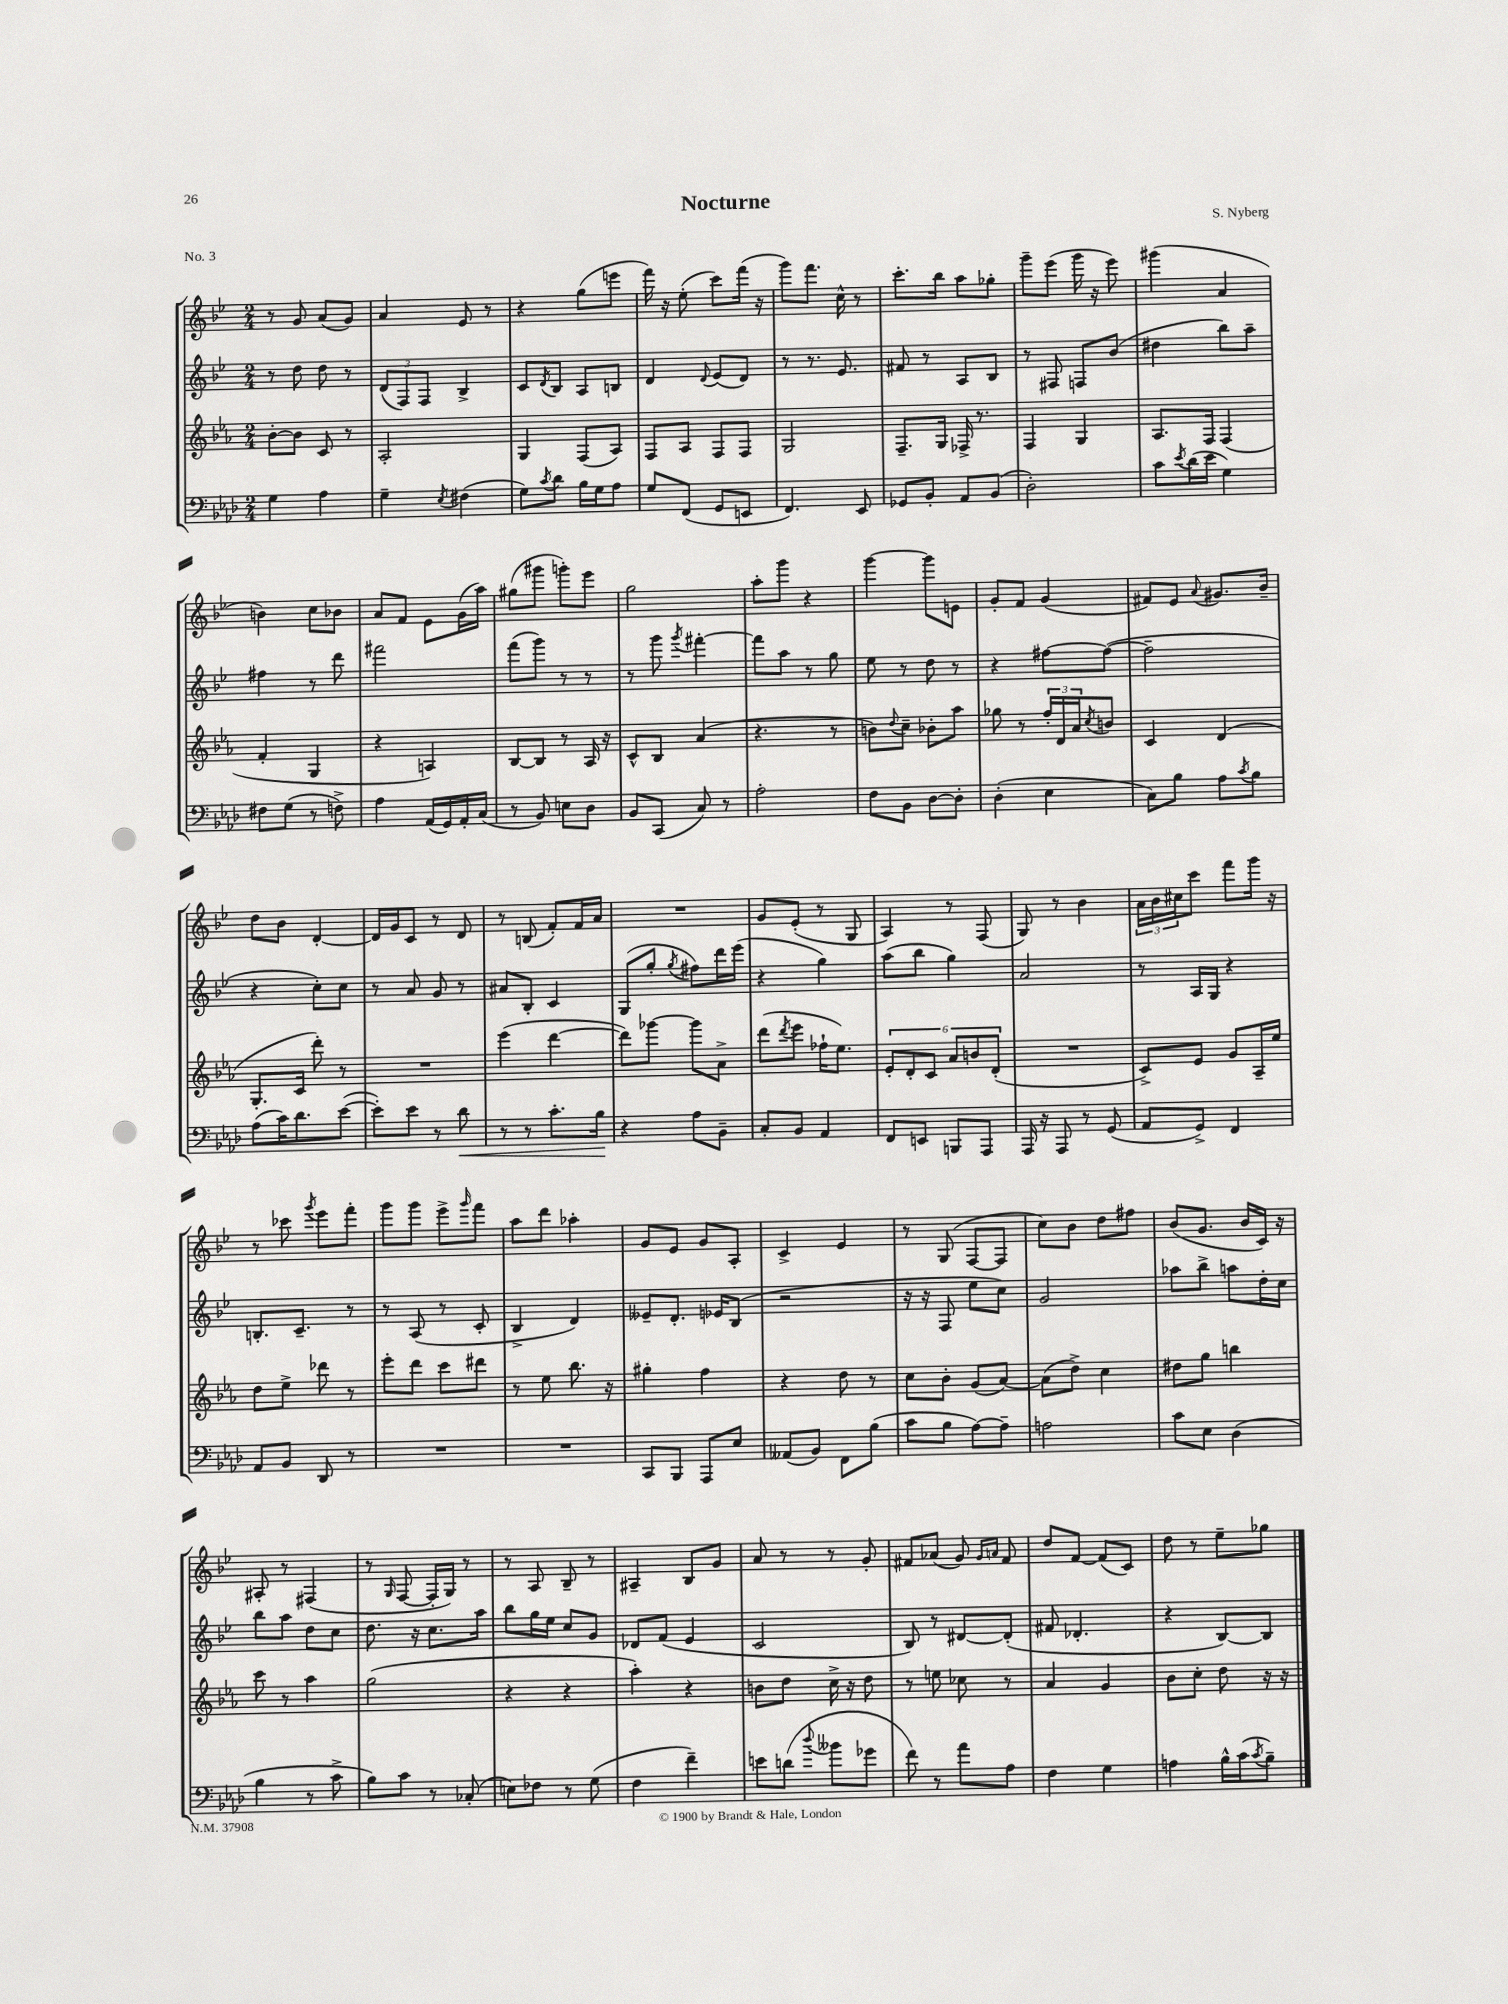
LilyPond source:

\header { title = "Nocturne" composer = "S. Nyberg" piece = "No. 3" }
<<
\new StaffGroup <<
\new Staff = "s0" {
    \clef treble \key bes \major \numericTimeSignature \time 2/4
    r8 g'8 a'8( g'8) |
    a'4 ees'8 r8 |
    r4 g''8( e'''8 |
    f'''16) r16 ees''8-.( c'''8) f'''16( r16 |
    g'''8) f'''8. c''16-^ r8 |
    c'''8.-. bes''16 a''8 ges''8-. |
    g'''8-- ees'''8( g'''16 r16 ees'''8) |
    gis'''4( a'4 |
    b'4) c''8 bes'8 |
    a'8 f'8 ees'8 g'16( a''16) |
    gis''8( gis'''8 g'''8-.) ees'''8 |
    g''2 |
    a''8-. g'''8 r4 |
    g'''4~ g'''8 e'8 |
    g'8-. f'8 g'4( |
    fis'8) ees'8 \appoggiatura { a'8 } gis'8. bes'16-- |
    d''8 bes'8 d'4~-. |
    d'16 g'16 c'8 r8 d'8 |
    r8 b8( f'8-.) f'16 a'16 |
    R2 |
    g'8 ees'8-.( r8 g8 |
    a4) r8 f8( |
    g8) r8 bes'4 |
    \tuplet 3/2 { a'16 bes'16 cis''16 } c'''8 f'''8 g'''16 r16 |
    r8 ces'''8 \acciaccatura { g'''8 } ees'''8 f'''8-. |
    g'''8 g'''8 ees'''8-> \grace { g'''16 } f'''8 |
    a''8 d'''8 aes''4-. |
    g'8 ees'8 g'8 a8-. |
    c'4-> ees'4 |
    r8 g8( f8~ f8 |
    c''8) bes'8 d''8 fis''8 |
    bes'8( g'8. bes'16 c'16) r16 |
    ais8-. r8 fis4( |
    r8 \grace { g16 } f8~ f16-. g16) r8 |
    r8 a8 bes8-- r8 |
    ais4-- bes8 g'8 |
    a'8 r8 r8 g'8-. |
    fis'8 aes'8( g'8) \grace { g'16 a'16 } fis'8 |
    d''8 f'8~ f'8( c'8) |
    d''8 r8 ees''8-- ges''8 \bar "|." |
}
\new Staff = "s1" {
    \clef treble \key bes \major \numericTimeSignature \time 2/4
    r8 d''8 d''8 r8 |
    \tuplet 3/2 { d'8( f8) f8 } bes4-> |
    c'8 \acciaccatura { d'8 } bes8 a8 b8 |
    d'4 \appoggiatura { d'8 } ees'8( d'8) |
    r8 r8. ees'8. |
    fis'8 r8 a8 bes8 |
    r8 fis8 f8 bes'8( |
    dis''4 bes''8) a''8-- |
    fis''4 r8 d'''8 |
    fis'''2 |
    f'''8( g'''8) r8 r8 |
    r8 g'''8 \acciaccatura { g'''8 } fis'''4~-. |
    fis'''8 a''8 r8 g''8 |
    ees''8 r8 d''8 r8 |
    r4 fis''8~ fis''8~( |
    fis''2-- |
    r4 c''8-.) c''8 |
    r8 a'8 g'8 r8 |
    ais'8 bes8-. c'4 |
    g8( g''8-. \acciaccatura { g''8 } fis''8) d'''16 ees'''16( |
    r4 g''4) |
    a''8( bes''8 g''4) |
    a'2 |
    r8 a16 g16 r4 |
    b8.-. c'8.-- r8 |
    r8 a8( r8 c'8-. |
    bes4-> d'4) |
    eeses'8-- d'8.-. ees'16 bes8( |
    r2 |
    r16 r16 f8 ees''8 c''8) |
    g'2 |
    aes''8 bes''8-> a''8 d''16-. c''16 |
    bes''8 a''8 d''8 c''8 |
    d''8. r16 c''8. a''16 |
    bes''8 g''16 ees''16 c''8 g'8 |
    des'8 f'8( ees'4 |
    c'2 |
    bes8) r8 dis'8~ dis'8-.( |
    fis'8 des'4.-. |
    r4 bes8~) bes8 \bar "|." |
}
\new Staff = "s2" {
    \clef treble \key ees \major \numericTimeSignature \time 2/4
    bes'8~-. bes'8 c'8 r8 |
    aes2-. |
    g4 f8( aes8) |
    f8 aes8 f8 f8 |
    g2 |
    f8.-- g16 fes16-> r8. |
    f4 g4 |
    aes8. f16 f4( |
    f'4-. g4 |
    r4 a4) |
    bes8~ bes8 r8 aes16 r16 |
    c'8-^ bes8 aes'4( |
    r4. r8 |
    b'8) \appoggiatura { d''8 } c''8-- bes'8-. aes''8 |
    ges''8 r8 \tuplet 3/2 { f''16-. d'16 aes'16 } \acciaccatura { c''8 } b'8 |
    c'4 d'4( |
    g8.-. c'16 d'''8-.) r8 |
    R2 |
    ees'''4( d'''4~ |
    d'''8) ges'''8~ ges'''8 aes'8-> |
    d'''8( \acciaccatura { d'''8 } ees'''8 fes''16-! ees''8.) |
    \tuplet 6/4 { ees'8-. d'8-. c'8 aes'8 b'8 d'8-.( } |
    R2 |
    c'8->) ees'8 g'8 aes16-- ees''16 |
    d''8 ees''8-> des'''8 r8 |
    ees'''8-. d'''8 c'''8 dis'''8 |
    r8 ees''8 bes''8. r16 |
    gis''4-. f''4 |
    r4 d''8 r8 |
    c''8 bes'8-. g'8( aes'8~) |
    aes'8( d''8->) c''4 |
    dis''8 g''8 b''4 |
    c'''8 r8 aes''4 |
    g''2( |
    r4 r4 |
    aes''4-.) r4 |
    b'8 d''8 c''16-> r16 d''8 |
    r8 e''8 ces''8 r8 |
    aes'4 g'4 |
    bes'8 c''8-. d''8 r16 r16 \bar "|." |
}
\new Staff = "s3" {
    \clef bass \key aes \major \numericTimeSignature \time 2/4
    g4 aes4 |
    g4-- \acciaccatura { ees8 } fis4( |
    g8) \acciaccatura { c'8 } des'8 bes16 g16 aes8 |
    g8 f,8( g,8 e,8 |
    f,4.) ees,8 |
    ges,8 bes,8-. aes,8 bes,8( |
    des2-.) |
    c'8 \acciaccatura { ees'8 } des'16( ees'16 g4) |
    fis8 g8( r8 f8->) |
    aes4 aes,16( g,16) aes,16-. c16( |
    r8 bes,8) e8 des8 |
    bes,8 c,8( c8) r8 |
    aes2-. |
    f8 bes,8 des8~ des8-. |
    des4-.( ees4 |
    c8) bes8 aes8 \acciaccatura { c'8 } bes8 |
    aes8( c'16) des'8. ees'8~( |
    ees'8-.) ees'8 r8 des'8\< |
    r8 r8 c'8.-. bes16\! |
    r4 aes8 bes,8-- |
    c8-. bes,8 aes,4 |
    f,8 e,8 b,,8 aes,,8 |
    aes,,16 r16 aes,,8 r8 g,8( |
    aes,8 g,8->) f,4 |
    aes,8 bes,8 des,8 r8 |
    R2 |
    R2 |
    c,8 bes,,8 aes,,8 ees8 |
    aeses,8( bes,8) f,8 bes8( |
    c'8 bes8 aes8~) aes8-- |
    a2 |
    c'8 ees8 des4( |
    bes4 r8 c'8-> |
    bes8) c'8 r8 ces8-.( |
    e8) fes8 r8 g8( |
    f4 f'4--) |
    e'8 d'8( \appoggiatura { des''8 } beses'8 ges'8 |
    f'8) r8 aes'8 aes8 |
    f4 g4 |
    a4 bes16-^ c'16( \acciaccatura { c'8 } bes8--) \bar "|." |
}
>>
>>
\layout { \context { \Score \remove "Bar_number_engraver" } }
